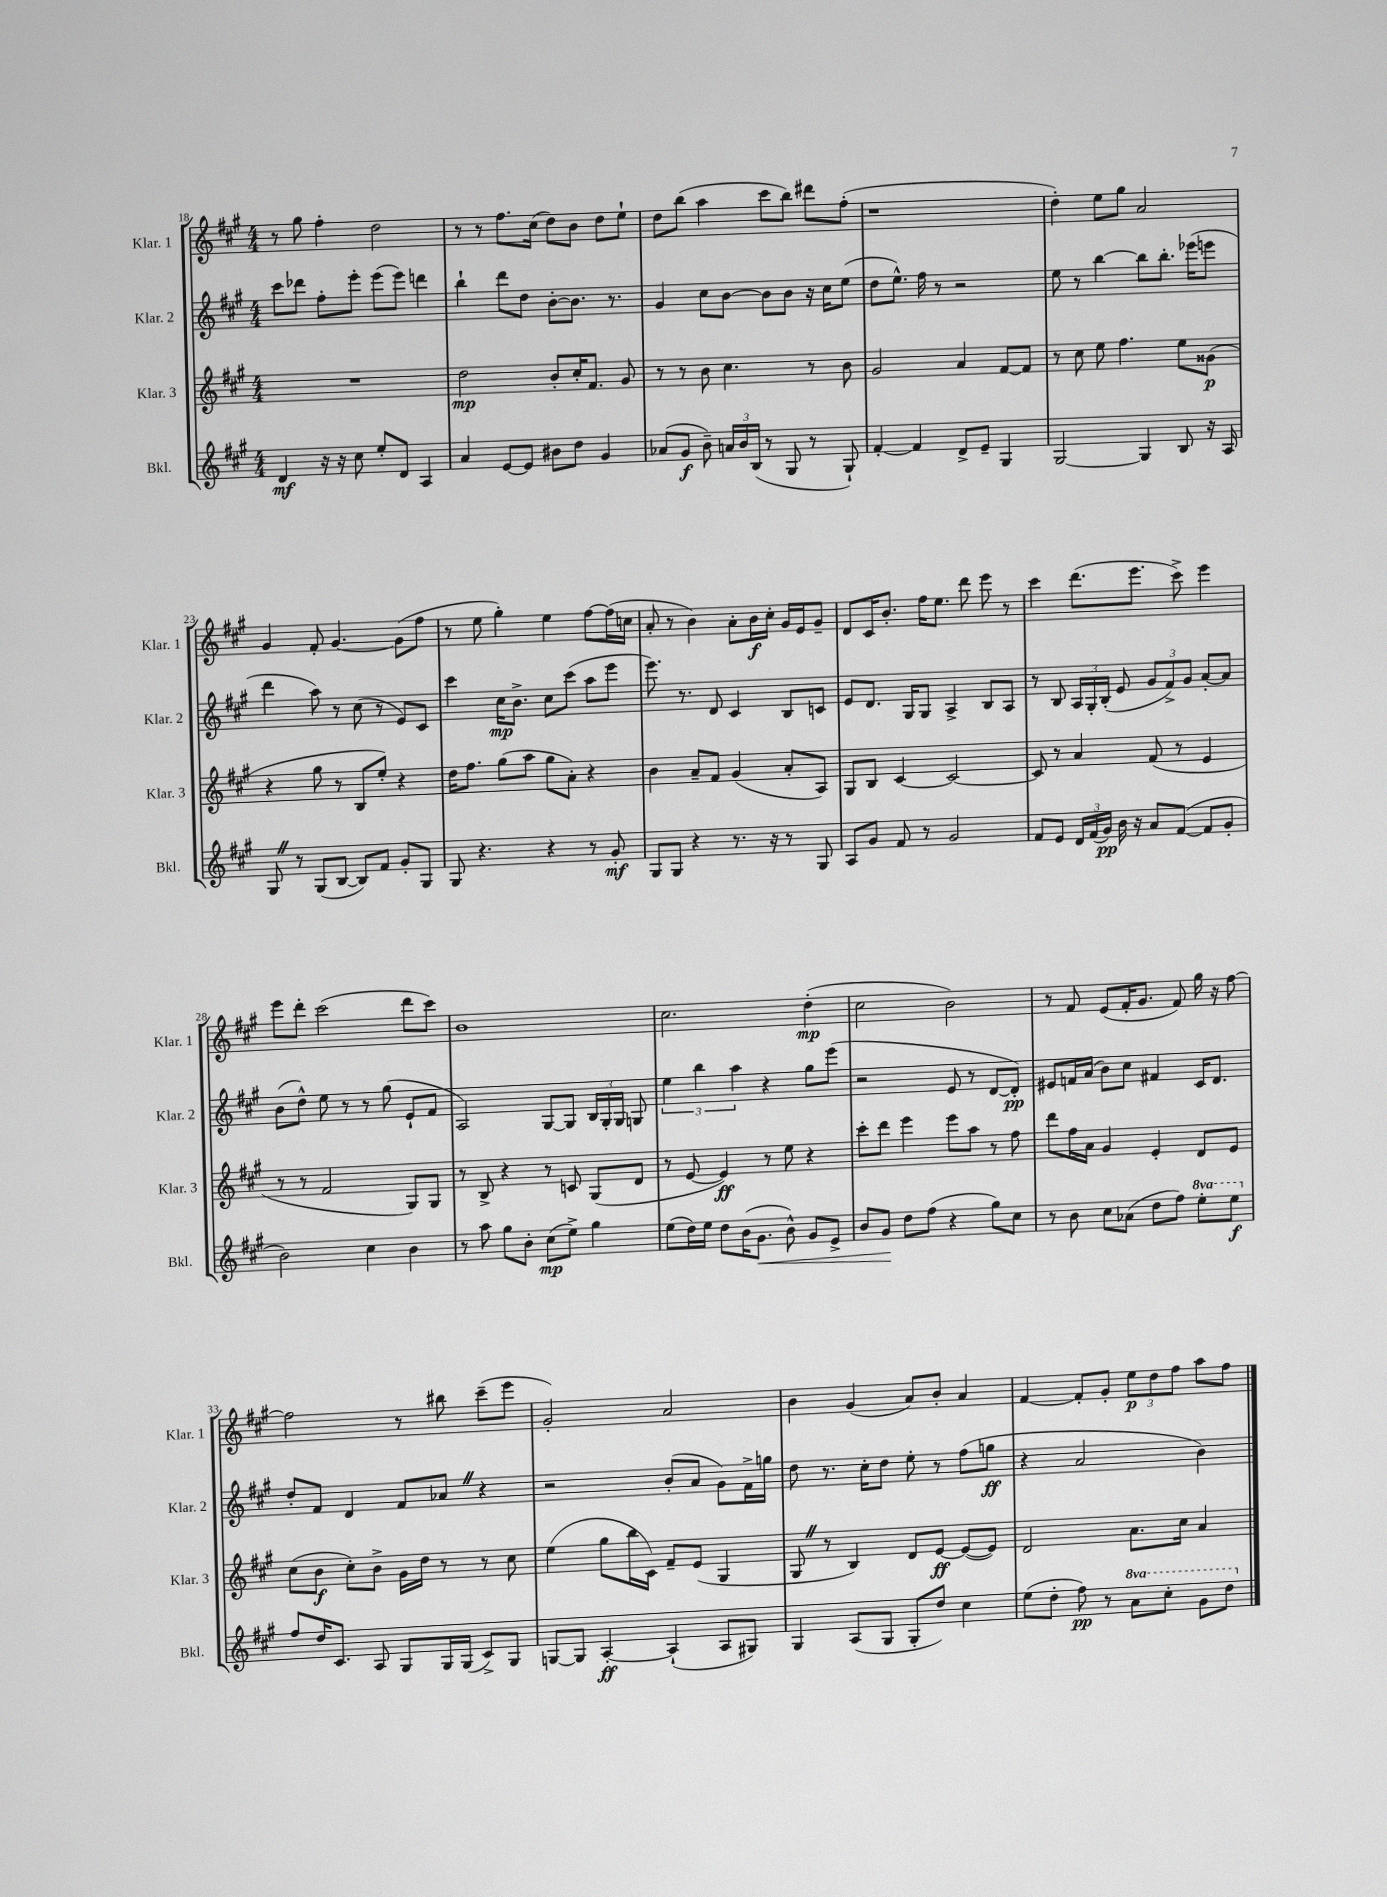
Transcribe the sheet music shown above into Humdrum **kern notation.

**kern	**kern	**kern	**kern
*staff4	*staff3	*staff2	*staff1
*clefG2	*clefG2	*clefG2	*clefG2
*k[f#c#g#]	*k[f#c#g#]	*k[f#c#g#]	*k[f#c#g#]
*M4/4	*M4/4	*M4/4	*M4/4
4d	1r	8ccc#	8r
.	.	8ddd-	8gg#
16r	.	8ff#'	4ff#'
16r	.	.	.
8cc#	.	8eee'	.
8ee'	.	(8eee	2dd
8d	.	8eee)	.
4A	.	4ddd	.
=	=	=	=
4a	2dd	4bb`	8r
.	.	.	8r
[8e	.	8ddd	8.ff#
8e]	.	8dd	.
.	.	.	(16cc#
8b#	8b'	[8b'	8dd)
8dd	16cc#'	8.b]	8b
.	8.f#	.	.
4g#	.	.	8dd
.	.	8.r	.
.	8g#	.	8ee`
=	=	=	=
(8a-	8r	4g#	8dd
8g#	8r	.	(8bb
8b~)	8b	8cc#	4aa
24a	4.cc#	[8b	.
24b	.	.	.
(24B	.	.	.
8r	.	8b]	8ccc#
8G#	.	8b	8bb)
8r	8r	16r	8ddd#
.	.	16cc#	.
8G#`)	8b	(8ee	(8ff#'
=	=	=	=
[4f#'	2g#	8dd	1r
.	.	8.ee^^)	.
4f#]	.	.	.
.	.	16ff#	.
.	.	8r	.
8d^	4a	2r	.
8e~	.	.	.
4G#	[8f#	.	.
.	8f#]	.	.
=	=	=	=
[2G#	8r	8ee	4dd')
.	8cc#	8r	.
.	8ee	[4bb	8ee
.	4.ff#	.	8gg#
4G#]	.	8bb]	2a
.	.	8.bb'	.
8B	8ee	.	.
.	.	(16eee-	.
16r	(8g##	8eee	.
16A	.	.	.
=	=	=	=
8G#	4r	4ddd	4g#
8r	.	.	.
(8G#	8gg#	8aa)	8f#'
[8B	8r	8r	[4.g#
8B])	8B	(8cc#	.
8f#	8ee')	8r	.
8g#'	4r	8e)	(8g#]
8G#	.	8c#	8ff#
=	=	=	=
8G#	16dd	4ccc#	8r
.	8.ff#	.	.
4.r	.	.	8ee
.	(8gg#	16cc#	4gg#')
.	.	8.b^	.
.	8aa	.	.
4r	8gg#	8cc#	4ee
.	8a')	(8ccc#	.
8r	4r	8aa	[8ff#
8g#'	.	8eee	(16ff#]
.	.	.	16cc
=	=	=	=
8G#	4b	8.eee)	8a'
8G#	.	.	8r
.	.	8.r	.
4r	8a~	.	4b)
.	8f#	8d	.
8.r	(4g#	4c#	8a'
.	.	.	16b
16r	.	.	16cc#'
8r	8a'	8B	16g#
.	.	.	16e
8G#	8A)	8c	8g#~
=	=	=	=
8A	8G#	8e	8d
8g#	8B	8.d	16c#
.	.	.	8.b'
8f#	[4c#	.	.
.	.	16G#	.
8r	.	8G#	16ff#
.	.	.	8.ee
2g#	2c#_	4A^	.
.	.	.	8ddd
.	.	8B	8eee
.	.	8A	8r
=	=	=	=
8f#	8c#]	8r	4ccc#
8e	8r	8B	.
24d	4a	24A	(8.ddd
(24f#	.	24G#'	.
24g#)	.	(24B'	.
16b	.	8e	.
16r	.	.	8.eee
8a	(8f#	12g#	.
.	.	12f#^)	.
([8f#	8r	.	8ccc#^)
.	.	12g#	.
8f#]	4e	[8a'	4eee
8g#'	.	8a]	.
=	=	=	=
2b)	8r	(8b	8eee
.	8r	8dd^^)	8ddd'
.	2f#	8ee	(2ccc#
.	.	8r	.
4cc#	.	8r	.
.	.	(8gg#	.
4b	8G#)	8e`	8ddd
.	8G#	8f#	8ccc#)
=	=	=	=
8r	8r	2A)	1b
8aa	8B^	.	.
8gg#	4r	.	.
8b'	.	.	.
(8cc#	8r	[8G#	.
8ee^)	8c	8G#]	.
4gg#	(8G#	24B	.
.	.	24G#'	.
.	.	24G#	.
.	8d	8G	.
=	=	=	=
(8ee	8r	6ee	2.cc#
16dd)	[8e	.	.
.	.	6bb	.
16ee	.	.	.
8dd	4e])	.	.
.	.	6aa	.
(16b	.	.	.
8.g#	.	.	.
.	8r	4r	.
8b^^)	8ee	.	.
8g#	4r	8gg#	(4dd'
8e^	.	(8eee	.
=	=	=	=
8b	8ccc#'	2r	2cc#
8g#	8ddd	.	.
8dd	4eee	.	.
(8ff#	.	.	.
4r	8eee	8e	2b)
.	8aa	8r	.
8gg#)	8r	[8d	.
8cc#	8ff#	8d'])	.
=	=	=	=
8r	8ddd	8e#	8r
8b	16ff#	16f	8f#
.	16a	(16a	.
8cc#	4g#	8b)	(8e
(8a-	.	8cc#	16f#'
.	.	.	8.g#
8dd	4e'	4f#	.
8ff#)	.	.	8f#)
8eee'	8d	16c#	16gg#
.	.	8.d	16r
8eee	8e	.	[8ff#
=	=	=	=
8ff#	(8cc#	8dd'	2ff#]
16dd	8b	8f#	.
8.c#	.	.	.
.	8cc#')	4d	.
8A	8b^	.	.
8G#	16g#	8f#	8r
.	16dd	.	.
16G#	8r	8a-	8bb#
(16G#	.	.	.
8c#^)	8r	4r	(8ccc#~
8G#	8cc#	.	8eee
=	=	=	=
[8G	(4ee	2r	2g#')
8G]	.	.	.
[4A'	8gg#	.	.
.	16bb	.	.
.	16c#)	.	.
(4A`]	8f#~	(8b'	2a
.	(8e	8a	.
8A	4G#	8g#)	.
8G#)	.	16f#^	.
.	.	16gg	.
=	=	=	=
4G#	8G#	8dd	4b
.	8r	8.r	.
(8A	4B)	.	(4g#
.	.	16cc#'	.
8G#	.	8dd	.
8G#'	8d	8ee'	8a)
8dd)	[8e	8r	8b'
4cc#	(8e_	(8ff#	4a
.	8e])	8gg	.
=	=	=	=
(8ee	2d	4r	[4f#
8dd'	.	.	.
8ff#)	.	2a	8f#']
8r	.	.	8g#'
8aa	8.a	.	12ee
.	.	.	12dd
8ccc#'	.	.	.
.	.	.	12ff#
.	16cc#	.	.
8gg#	4a	4b)	8aa
8ddd	.	.	8ff#
==	==	==	==
*-	*-	*-	*-
